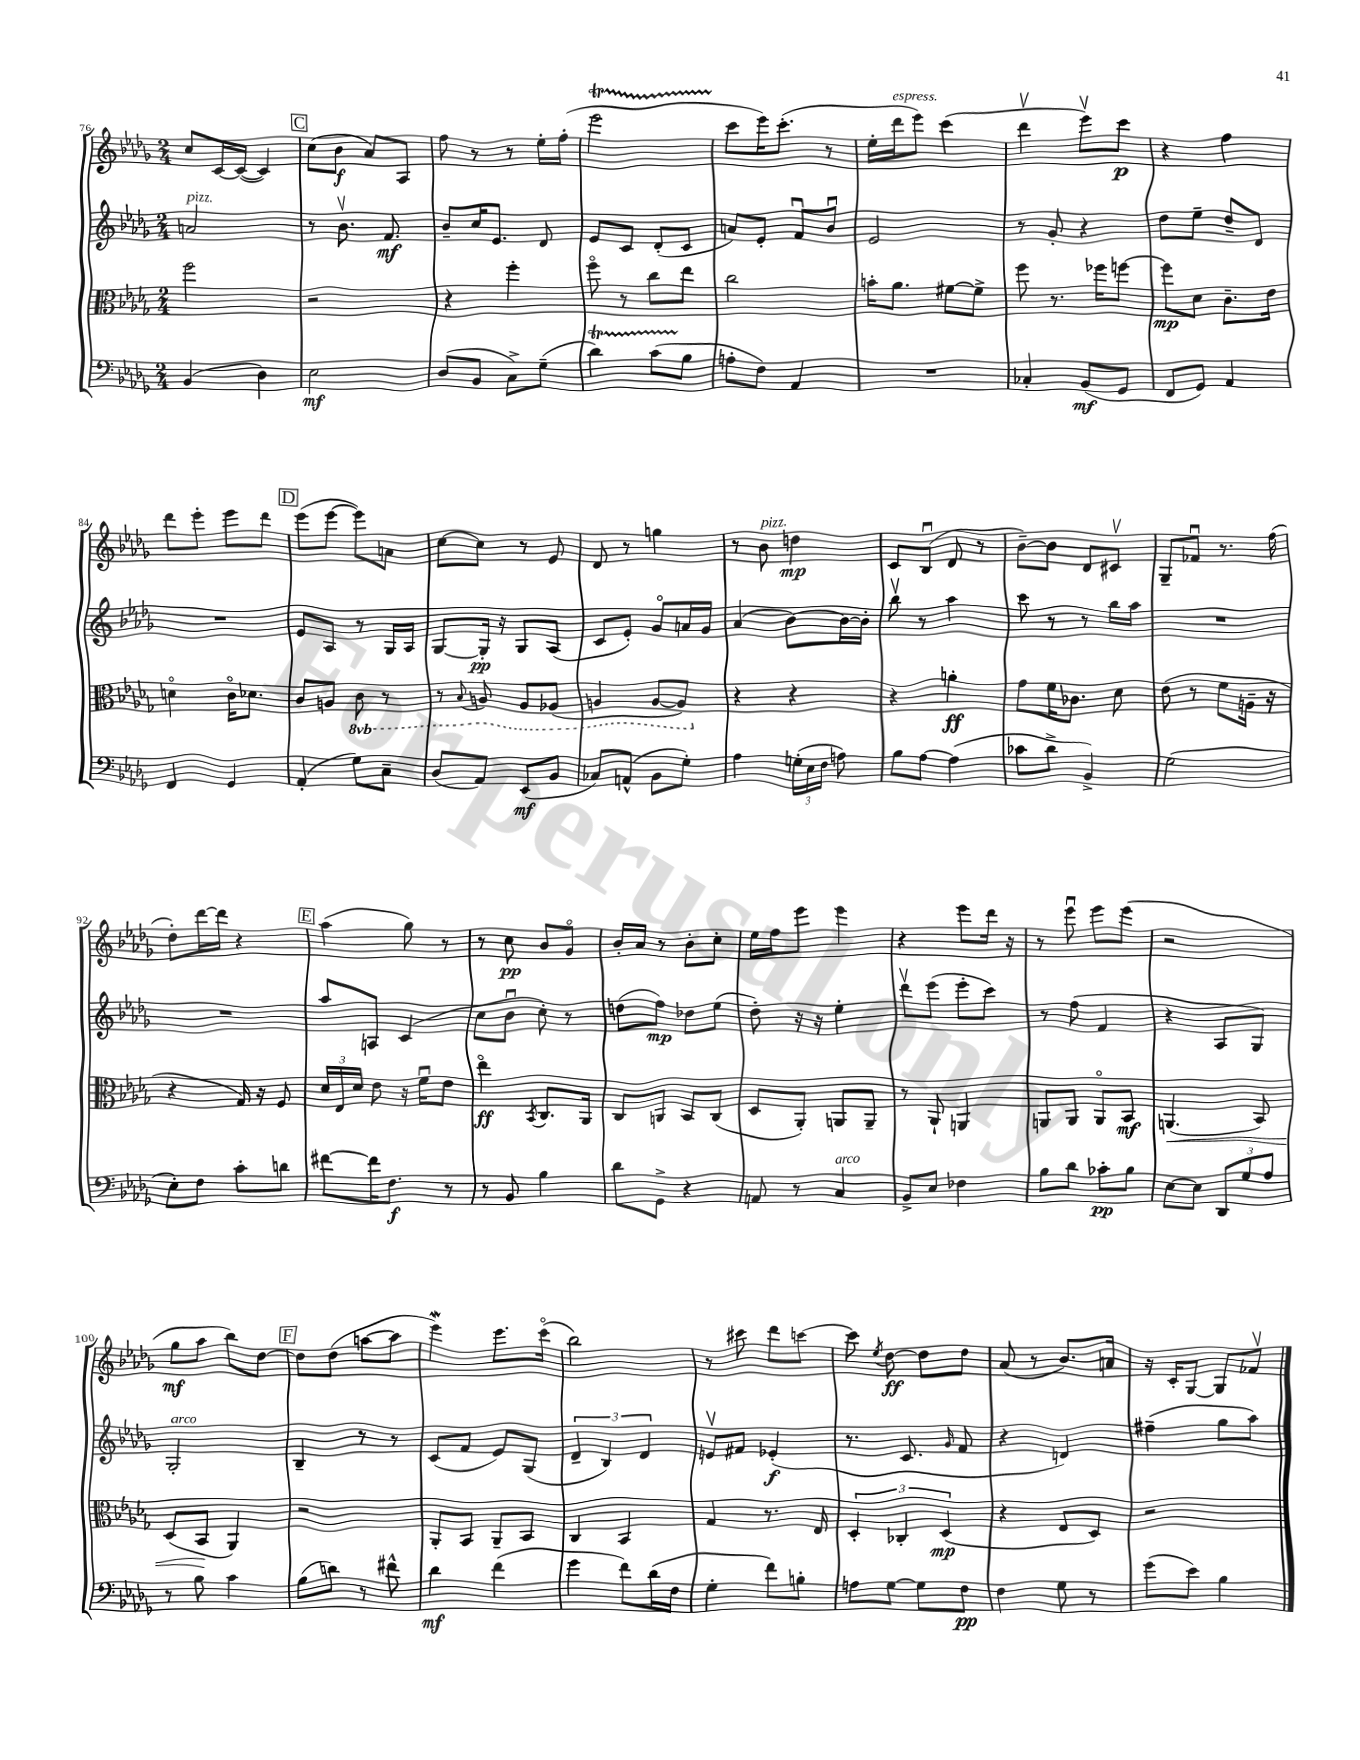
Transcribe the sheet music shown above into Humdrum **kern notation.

**kern	**kern	**kern	**kern
*staff4	*staff3	*staff2	*staff1
*clefF4	*clefC3	*clefG2	*clefG2
*k[b-e-a-d-g-]	*k[b-e-a-d-g-]	*k[b-e-a-d-g-]	*k[b-e-a-d-g-]
*M2/4	*M2/4	*M2/4	*M2/4
(4BB-	2ff	2a	8cc
.	.	.	[16c
.	.	.	(16c_
4D-)	.	.	4c])
=	=	=	=
2E-	2r	8r	(8cc
.	.	8.b-v	8b-
.	.	.	8a-)
.	.	8.f	.
.	.	.	8A-
=	=	=	=
(8D-	4r	8b-~	8ff
8BB-	.	16cc	8r
.	.	8.e-	.
8C^)	4ff'	.	8r
(8G-~	.	8d-	16ee-'
.	.	.	(16ff'
=	=	=	=
4d-)	8ffo	8e-	2eee-
.	8r	8c	.
(8c	8cc	(8d-'	.
8B-	8ee-	8c	.
=	=	=	=
8A'	2cc	8a)	8ccc
8F)	.	8e-'	16eee-)
.	.	.	(8.ccc'
4AA-	.	8fu	.
.	.	8b-u	8r
=	=	=	=
2r	16b'	2e-	16ee-'
.	8.a-	.	16ddd-
.	.	.	8eee-)
.	[8f#	.	(4ccc
.	8f#^]	.	.
=	=	=	=
4C-'	8ff	8r	4ddd-v
.	8.r	8g-'	.
(8BB-	.	4r	8eee-v)
.	16ff-	.	.
8GG-	[8ff	.	8ccc
=	=	=	=
8FF	8ff]	8dd-	4r
8GG-)	8d-	8ee-~	.
4AA-	8.c~	8dd-~	4ff
.	.	8d-	.
.	16e-	.	.
=	=	=	=
4FF	4do	2r	8ddd-
.	.	.	8eee-'
4GG-	16co	.	8eee-
.	8.d-	.	.
.	.	.	8ddd-
=	=	=	=
(4AA-'	8c	8e-	(8eee-
.	8A	8A-	[8eee-
8G-)	8C	8r	8eee-])
8C~	8r	16G-	8a
.	.	16A-	.
=	=	=	=
(8D-	8r	[8G-	[8cc
.	8qqBB-	.	.
8AA-)	8AA	16G-']	8cc]
.	.	16r	.
(8EE-	8AA	8G-	8r
8BB-	(8AA-	(8A-	8e-
=	=	=	=
8C-)	4AA	8c	8d-
(8AA^^	.	8e-')	8r
8BB-	[8AA	8g-o	4gg
8G-')	8AA])	16a	.
.	.	16g-	.
=	=	=	=
4A-	4r	(4a-	8r
.	.	.	8b-
(24G'	4r	[8b-)	4dd
24E-	.	.	.
24F	.	.	.
8A)	.	16b-_	.
.	.	16b-']	.
=	=	=	=
8B-	4r	8bb-v	8c
[8A-	.	8r	(8B-u
(4A-]	4a'	4aa-	8d-
.	.	.	8r
=	=	=	=
8c-	8g-	8ccc	[8b-~)
8d-^	16f	8r	8b-]
.	8.c-	.	.
4BB-^)	.	8r	8d-
.	8d-	16bb-	8c#v
.	.	16aa-	.
=	=	=	=
(2G-	(8e-	2r	8G-~
.	8r	.	8f-u
.	8f	.	8.r
.	16A~	.	.
.	16r	.	(16ff
=	=	=	=
8E-')	4r	2r	8dd-')
8F	.	.	[16ddd-
.	.	.	16ddd-]
8c'	16G-)	.	4r
.	16r	.	.
8d	8F	.	.
=	=	=	=
[8f#	24d-	8aa-	(4aa-
.	24E-	.	.
.	24d-	.	.
16f#]	8e-	8A	.
8.F	.	.	.
.	16r	(4c	8gg-)
.	16fu	.	.
8r	8e-	.	8r
=	=	=	=
8r	4ee-o	8cc	8r
8BB-	.	8b-u	8cc
.	8qBB-	.	.
4B-	8.C	8cc')	8b-
.	.	8r	8g-o
.	16AA-	.	.
=	=	=	=
8d-	8C	(8dd	16b-'
.	.	.	16a-
8GG-^	8AA	8ff)	8r
4r	8BB-	8dd-	8b-'
.	(8C	(8ee-	8cc'
=	=	=	=
8AA	8D-	8dd-')	16ee-
.	.	.	16ff
8r	8AA-')	16r	8eee-
.	.	16r	.
4C	8AA	4ee-'	4eee-
.	8AA~	.	.
=	=	=	=
8BB-^	8r	8ddd-v	4r
8E-	8AA-`	(8eee-	.
4F-	4AA	8eee-'	8eee-
.	.	8ccc)	16ddd-
.	.	.	16r
=	=	=	=
8B-	8AA	8r	8r
8d-	8AA	(8ff	8eee-u
8c-'	8AAo	4f	8eee-
8B-	8BB-	.	(8eee-
=	=	=	=
[8E-	(4.AA	4r	2r
8E-]	.	.	.
12DD-	.	8A-	.
12G-	.	.	.
.	8BB-)	8G-)	.
12A-	.	.	.
=	=	=	=
8r	(8D-	2G-'	8gg-
8B-	8BB-	.	8aa-
4c	4AA-)	.	8bb-)
.	.	.	[8dd-
=	=	=	=
(8B-	2r	4B-~	8dd-]
8d)	.	.	(8dd-
8r	.	8r	[8aa
8f#^^	.	8r	8aa]
=	=	=	=
4d-	8AA-'	(8c	4eee-)
.	8BB-	8f	.
(4f	8AA-~	8e-)	8.eee-
.	8BB-	(8G-	.
.	.	.	(16ccco
=	=	=	=
4g-	4C	6d-~	2bb-)
.	.	6B-)	.
8f)	4BB-	.	.
.	.	6d-	.
(16d-	.	.	.
16F	.	.	.
=	=	=	=
4G-'	4G-	8ev	8r
.	.	8f#	8ccc#
8f)	8.r	(4e-'	8ddd-
8B'	.	.	[8ccc
.	16E-	.	.
=	=	=	=
8A	6D-'	8.r	8ccc]
.	.	.	8qee-
[8G-	.	.	[8dd-
.	6C-'	.	.
.	.	8.c	.
8G-]	.	.	8dd-]
.	(6D-	.	.
.	.	16qqg-	.
8F	.	8f	8dd-
=	=	=	=
4F	4r	4r	(8a-
.	.	.	8r
8G-	8E-	4d)	8.b-)
8r	8D-)	.	.
.	.	.	16a
=	=	=	=
(8g-	2r	(4ff#~	16r
.	.	.	16c'
8e-)	.	.	[8G-
4B-	.	8gg-	8G-]
.	.	8aa-)	8f-v
==	==	==	==
*-	*-	*-	*-
